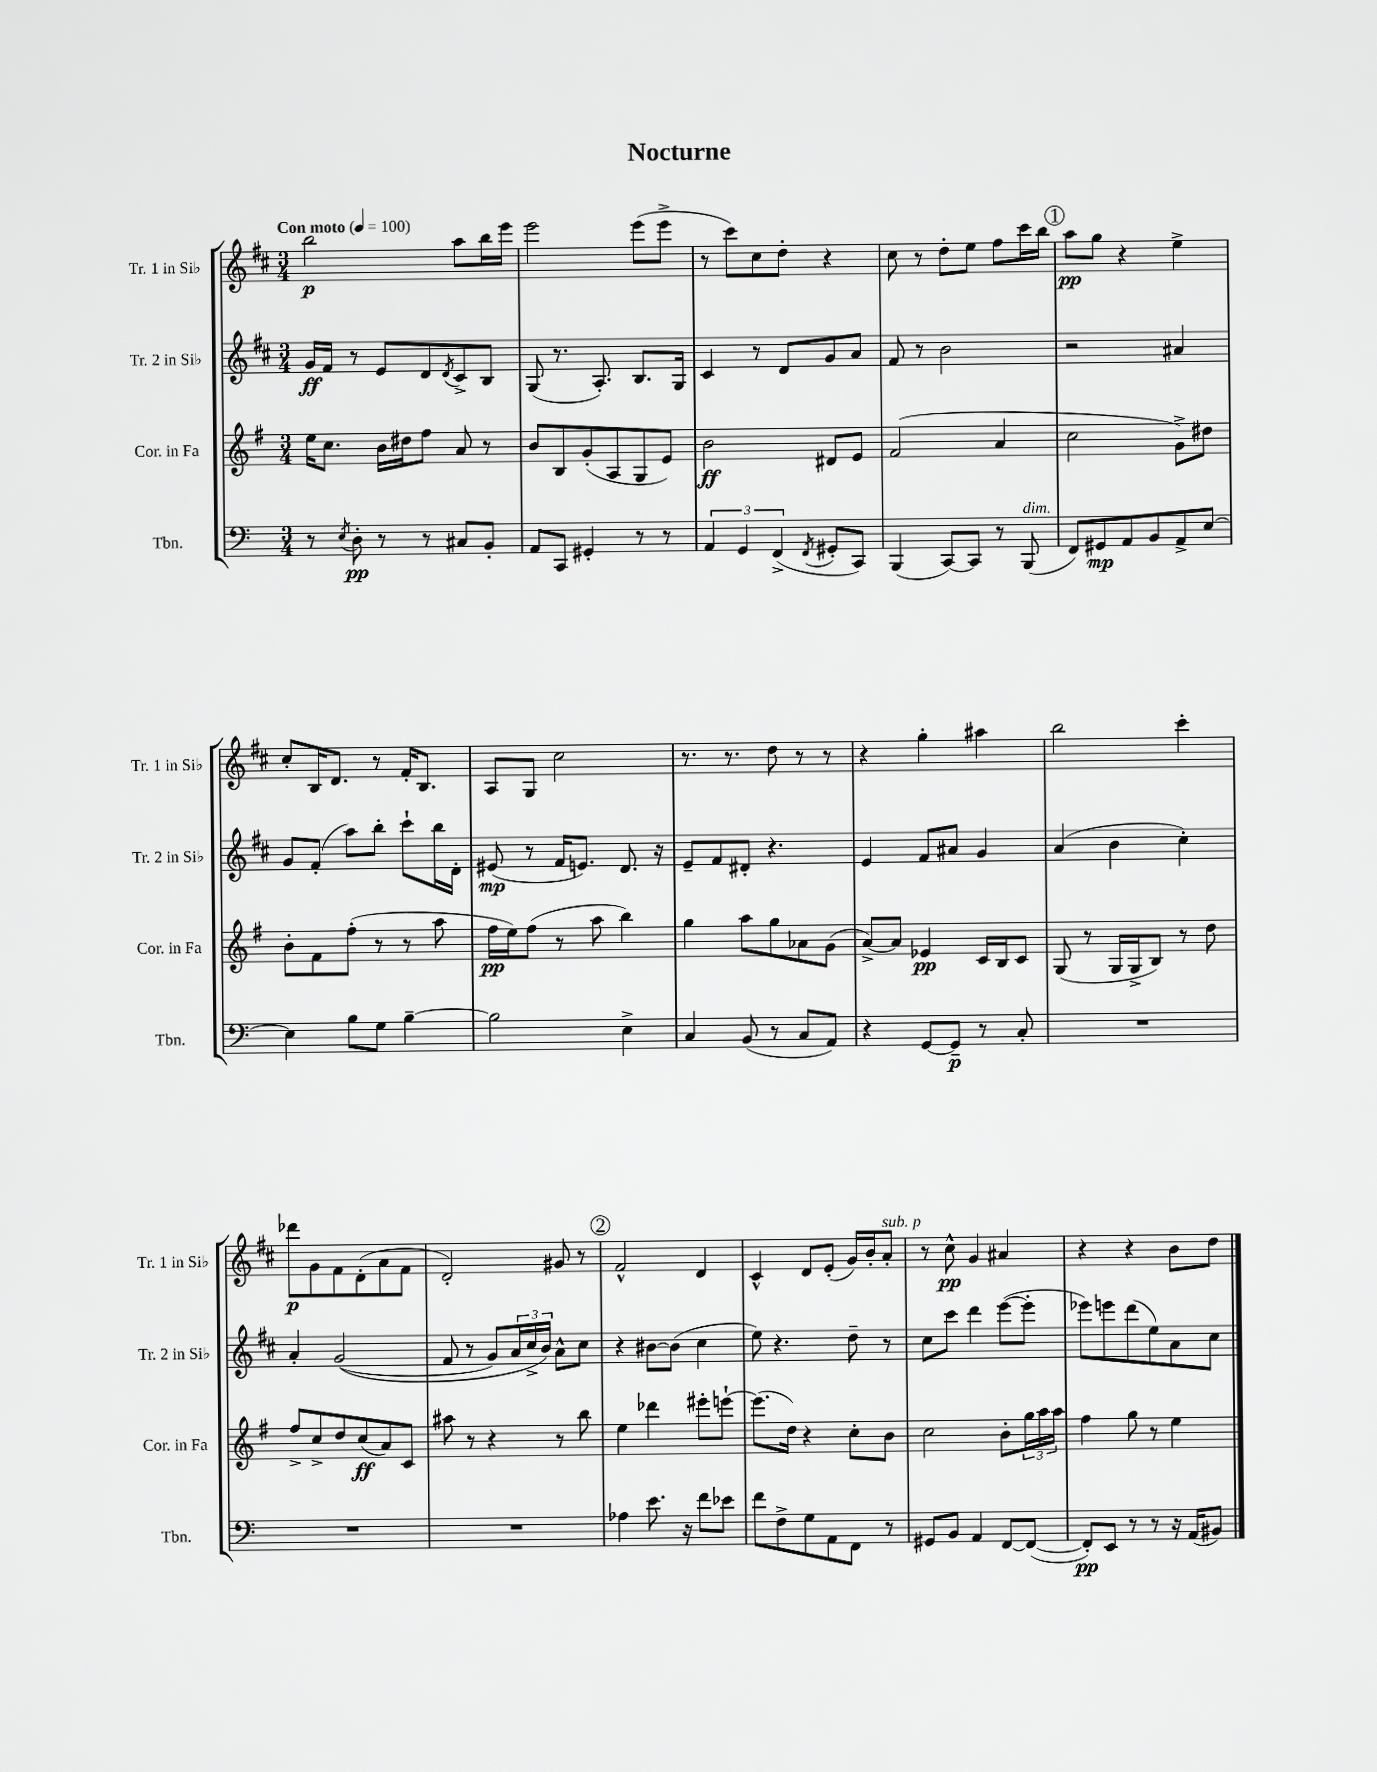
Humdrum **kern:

**kern	**dynam	**kern	**dynam	**kern	**dynam	**kern	**dynam
*part4	*part4	*part3	*part3	*part2	*part2	*part1	*part1
*staff4	*staff4	*staff3	*staff3	*staff2	*staff2	*staff1	*staff1
*I"Tbn.	*	*I"Cor. in Fa	*	*I"Tr. 2 in Si♭	*	*I"Tr. 1 in Si♭	*
*I'Tbn.	*	*I'Cor. in Fa	*	*I'Tr. 2 in Si♭	*	*I'Tr. 1 in Si♭	*
*clefF4	*	*clefG2	*	*clefG2	*	*clefG2	*
*k[]	*	*k[f#]	*	*k[f#c#]	*	*k[f#c#]	*
*M3/4	*	*M3/4	*	*M3/4	*	*M3/4	*
*MM100	*	*MM100	*	*MM100	*	*MM100	*
=1	=1	=1	=1	=1	=1	=1	=1
!	!	!	!	!	!	!LO:TX:a:B:t=Con moto	!
8r	.	16ee\KL	.	16g/LL	ff	2bb\	p
.	.	8.cc\J	.	16f#/JJ	.	.	.
8qE/	.	.	.	.	.	.	.
8D'\	pp	.	.	8r	.	.	.
8r	.	16b\LL	.	8e/L	.	.	.
.	.	16dd#X\J	.	.	.	.	.
8r	.	8ff#\J	.	8d/	.	.	.
.	.	.	.	8qd/	.	.	.
8C#X/L	.	8a/	.	8c#^/	.	8aa\L	.
8BB'/J	.	8r	.	8B/J	.	16bb\L	.
.	.	.	.	.	.	16eee\JJ	.
=2	=2	=2	=2	=2	=2	=2	=2
8AA/L	.	8b/L	.	(8G/	.	2eee\	.
8CC/J	.	8B/	.	8.r	.	.	.
4GG#X'/	.	(8g'/	.	.	.	.	.
.	.	.	.	8.A'/)	.	.	.
.	.	8A/	.	.	.	.	.
8r	.	8G/	.	8.B/L	.	(8eee\L	.
8r	.	8e/J)	.	.	.	8eee^\J	.
.	.	.	.	16G/Jk	.	.	.
=3	=3	=3	=3	=3	=3	=3	=3
6AA/	.	2b\	ff	4c#/	.	8r	.
.	.	.	.	.	.	8ccc#\L)	.
6GG/	.	.	.	.	.	.	.
.	.	.	.	8r	.	8cc#\	.
(6FF^/	.	.	.	.	.	.	.
.	.	.	.	8d/L	.	8dd'\J	.
8qFF/	.	.	.	.	.	.	.
8GG#X'/L	.	8d#X/L	.	8g/	.	4r	.
8CC/J)	.	8e/J	.	8a/J	.	.	.
=4	=4	=4	=4	=4	=4	=4	=4
(4BBB/	.	(2f#/	.	8f#/	.	8cc#\	.
.	.	.	.	8r	.	8r	.
[8CC/L)	.	.	.	2b\	.	8dd'\L	.
8CC/J]	.	.	.	.	.	8ee\J	.
8r	.	4a/	.	.	.	8ff#\L	.
!LO:TX:a:i:t=dim.	!	!	!	!	!	!	!
(8BBB/	.	.	.	.	.	16ccc#\L	.
.	.	.	.	.	.	16bb\JJ	.
!!LO:REH:place=s1:t=1
=5	=5	=5	=5	=5	=5	=5	=5
8FF/L)	.	2cc\	.	2r	.	8aa\L	pp
8GG#X/	mp	.	.	.	.	8gg\J	.
8AA/	.	.	.	.	.	4r	.
8BB/	.	.	.	.	.	.	.
8AA^/	.	8g^\L)	.	4a#X/	.	4ee^\	.
[8E/J	.	8dd#X\J	.	.	.	.	.
!!LO:LB:g=z
=6	=6	=6	=6	=6	=6	=6	=6
4E\]	.	8b'\L	.	8g/L	.	8cc#'/L	.
.	.	8f#\	.	(8f#'/J	.	16B/K	.
.	.	.	.	.	.	8.d/J	.
8B\L	.	(8ff#'\J	.	8aa\L)	.	.	.
8G\J	.	8r	.	8bb'\J	.	8r	.
[4B~\	.	8r	.	8ccc#`\L	.	16f#'/KL	.
.	.	.	.	.	.	8.B/J	.
.	.	8aa\	.	16bb\L	.	.	.
.	.	.	.	16d'\JJ	.	.	.
=7	=7	=7	=7	=7	=7	=7	=7
2B\]	.	16ff#\LL	pp	(8e#X/	mp	8A/L	.
.	.	16ee\J)	.	.	.	.	.
.	.	(8ff#\J	.	8r	.	8G/J	.
.	.	8r	.	16f#/KL	.	2cc#\	.
.	.	.	.	8.en/J)	.	.	.
.	.	8aa\	.	.	.	.	.
4E^\	.	4bb\)	.	8.d/	.	.	.
.	.	.	.	16r	.	.	.
=8	=8	=8	=8	=8	=8	=8	=8
4C/	.	4gg\	.	8e~/L	.	8.r	.
.	.	.	.	8f#/	.	.	.
.	.	.	.	.	.	8.r	.
(8BB/	.	8aa\L	.	8d#X'/J	.	.	.
8r	.	8gg\	.	4.r	.	8dd\	.
8C/L	.	8a-X\	.	.	.	8r	.
8AA/J)	.	(8g\J	.	.	.	8r	.
=9	=9	=9	=9	=9	=9	=9	=9
4r	.	[8a^/L)	.	4e/	.	4r	.
.	.	8a/J]	.	.	.	.	.
[8GG/L	.	4e-X/	pp	8f#/L	.	4gg'\	.
8GG~/J]	p	.	.	8a#X/J	.	.	.
8r	.	16c/LL	.	4g/	.	4aa#X\	.
.	.	16B/J	.	.	.	.	.
8C'/	.	8c/J	.	.	.	.	.
=10	=10	=10	=10	=10	=10	=10	=10
2.r	.	(8G/	.	(4a/	.	2bb\	.
.	.	8r	.	.	.	.	.
.	.	16G/LL	.	4b\	.	.	.
.	.	16G^/J	.	.	.	.	.
.	.	8B/J)	.	.	.	.	.
.	.	8r	.	4cc#'\)	.	4ccc#'\	.
.	.	8dd\	.	.	.	.	.
!!LO:LB:g=z
=11	=11	=11	=11	=11	=11	=11	=11
2.r	.	8ff#^/L	.	4a'/	.	8ddd-X\L	p
.	.	8cc^/	.	.	.	8g\	.
.	.	8dd/	.	((2g/	.	8f#\	.
.	.	(8cc/	ff	.	.	(8d'\	.
.	.	8a/)	.	.	.	8a\	.
.	.	8c/J	.	.	.	8f#\J	.
=12	=12	=12	=12	=12	=12	=12	=12
2.r	.	8aa#X\	.	8f#/	.	2d'/)	.
.	.	8r	.	8r	.	.	.
.	.	4r	.	8g/L)	.	.	.
.	.	.	.	24a/L	.	.	.
.	.	.	.	24cc#^/	.	.	.
.	.	.	.	24b/JJ)	.	.	.
.	.	8r	.	8a^^\L	.	8g#X/	.
.	.	8bb\	.	8cc#\J	.	8r	.
!!LO:REH:place=s1:t=2
=13	=13	=13	=13	=13	=13	=13	=13
4A-X\	.	4ee\	.	4r	.	2f#^^/	.
8.e\	.	4ddd-X\	.	[8b#X\L	.	.	.
.	.	.	.	(8b#\J]	.	.	.
16r	.	.	.	.	.	.	.
8f\L	.	8eee#X'\L	.	4cc#\	.	4d/	.
8e-X\J	.	[8eeen`\J	.	.	.	.	.
=14	=14	=14	=14	=14	=14	=14	=14
8f\L	.	(8.eee\L]	.	8ee\)	.	4c#^^/	.
8F^\	.	.	.	4.r	.	.	.
.	.	16dd\Jk)	.	.	.	.	.
8G\	.	4r	.	.	.	8d/L	.
8AA\	.	.	.	.	.	(8e'/J	.
8FF\J	.	8cc'\L	.	8dd~\	.	16g/LL)	.
.	.	.	.	.	.	16b'/J	.
!	!	!	!	!	!	!LO:TX:a:i:t=sub. p	!
8r	.	8b\J	.	8r	.	8a'/J	.
=15	=15	=15	=15	=15	=15	=15	=15
8GG#X/L	.	2cc\	.	8cc#\L	.	8r	.
8BB/J	.	.	.	8ccc#\J	.	8cc#^^\	pp
4AA/	.	.	.	4ddd\	.	4g/	.
[8FF/L	.	8b'\L	.	([8eee\L	.	4a#X/	.
(8FF/J_	.	24gg\L	.	8eee'\J]	.	.	.
.	.	24aa\	.	.	.	.	.
.	.	24aa\JJ	.	.	.	.	.
=16	=16	=16	=16	=16	=16	=16	=16
8FF'/L])	pp	4ff#\	.	8eee-X\L)	.	4r	.
8EE/J	.	.	.	8eeen\	.	.	.
8r	.	8gg\	.	(8ddd\	.	4r	.
8r	.	8r	.	8ee\)	.	.	.
16r	.	4ee\	.	8a\	.	8b\L	.
(16AA/KL	.	.	.	.	.	.	.
8BB#X/J)	.	.	.	8cc#\J	.	8dd\J	.
==	==	==	==	==	==	==	==
*-	*-	*-	*-	*-	*-	*-	*-
